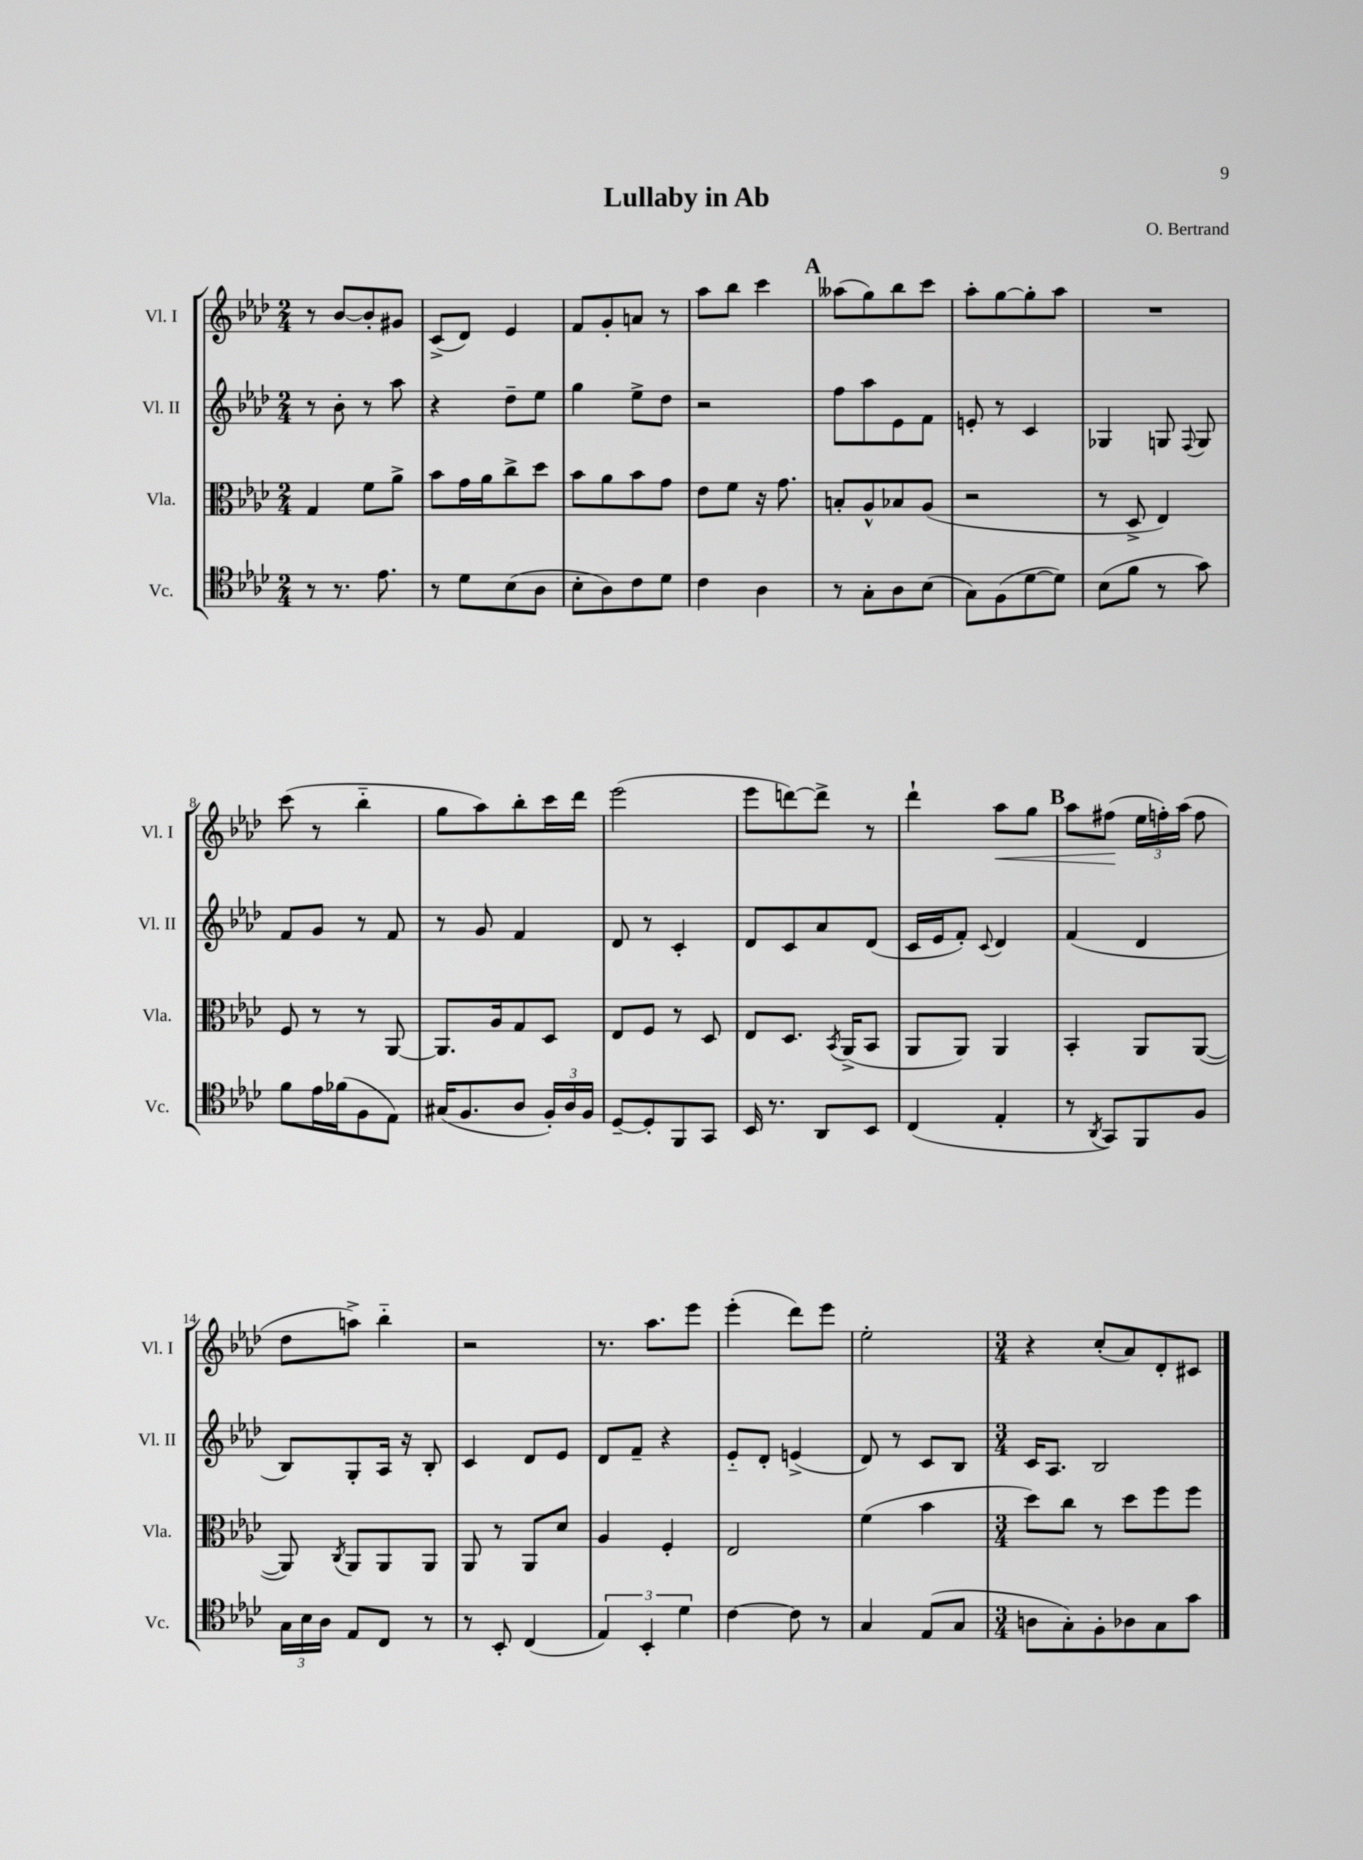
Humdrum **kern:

**kern	**kern	**kern	**kern	**dynam
*part4	*part3	*part2	*part1	*part1
*staff4	*staff3	*staff2	*staff1	*staff1
*I"Vc.	*I"Vla.	*I"Vl. II	*I"Vl. I	*
*I'Vc.	*I'Vla.	*I'Vl. II	*I'Vl. I	*
*clefC4	*clefC3	*clefG2	*clefG2	*
*k[b-e-a-d-]	*k[b-e-a-d-]	*k[b-e-a-d-]	*k[b-e-a-d-]	*
*M2/4	*M2/4	*M2/4	*M2/4	*
=1	=1	=1	=1	=1
8r	4G/	8r	8r	.
8.r	.	8b-'\	[8b-/L	.
.	8f\L	8r	8b-'/]	.
8.e-\	.	.	.	.
.	8a-^\J	8aa-\	8g#X/J	.
=2	=2	=2	=2	=2
8r	8b-\L	4r	(8c^/L	.
8d-\L	16g\L	.	8d-/J)	.
.	16a-\J	.	.	.
(8B-\	8cc^\	8dd-~\L	4e-/	.
8A-\J	8dd-\J	8ee-\J	.	.
=3	=3	=3	=3	=3
8B-'\L	8b-\L	4gg\	8f/L	.
8A-\)	8a-\	.	8g'/	.
8c\	8b-\	8ee-^\L	8an/J	.
8d-\J	8g\J	8dd-\J	8r	.
=4	=4	=4	=4	=4
4c\	8e-\L	2r	8aa-\L	.
.	8f\J	.	8bb-\J	.
4A-\	16r	.	4ccc\	.
.	8.g\	.	.	.
!!LO:REH:place=s1:t=A
=5	=5	=5	=5	=5
8r	8Bn'/L	8ff\L	(8aa--X\L	.
8G'\L	8A-^^/	8aa-\	8gg\)	.
8A-\	8B-X/	8e-\	8bb-\	.
(8B-\J	(8A-/J	8f\J	8ccc\J	.
=6	=6	=6	=6	=6
8G\L)	2r	8en'/	8aa-'\L	.
(8F\	.	8r	[8gg\	.
[8d-\	.	4c/	8gg'\]	.
8d-\J])	.	.	8aa-\J	.
=7	=7	=7	=7	=7
(8B-\L	8r	4G-X/	2r	.
8f\J	8D-^/	.	.	.
8r	4E-/)	8Gn/	.	.
.	.	8qqF/	.	.
8g\)	.	8G/	.	.
!!LO:LB:g=z
=8	=8	=8	=8	=8
8f\L	8F/	8f/L	(8ccc\	.
16e-\L	8r	8g/J	8r	.
(16f-X\J	.	.	.	.
8F\	8r	8r	4bb-\	.
8E-\J)	[8AA-/	8f/	.	.
=9	=9	=9	=9	=9
(16G#X/KL	8.AA-/L]	8r	8gg\L	.
8.F/	.	.	.	.
.	.	8g/	8aa-\)	.
.	16A-/k	.	.	.
8A-/J	8G/	4f/	8bb-'\	.
24F'/LL)	8D-/J	.	16ccc\L	.
24A-/	.	.	.	.
.	.	.	16ddd-\JJ	.
24F/JJ	.	.	.	.
=10	=10	=10	=10	=10
[8D-~/L	8E-/L	8d-/	(2eee-\	.
8D-'/]	8F/J	8r	.	.
8FF/	8r	4c'/	.	.
8GG/J	8D-/	.	.	.
=11	=11	=11	=11	=11
16BB-/	8E-/L	8d-/L	8eee-\L	.
8.r	.	.	.	.
.	8.D-/J	8c/	[8dddn\)	.
8AA-/L	.	8a-/	8ddd^\J]	.
.	8qBB-/	.	.	.
.	(16AA-^/KL	.	.	.
8BB-/J	8BB-/J	(8d-/J	8r	.
=12	=12	=12	=12	=12
(4C/	8AA-/L	16c/LL	4ddd-`\	.
.	.	16e-/J	.	.
.	8AA-/J)	8f'/J)	.	.
.	.	8qqc/	.	.
!	!	!	!	!LO:HP:b
4E-'/	4AA-/	4d-/	8aa-\L	<
.	.	.	8gg\J	.
!!LO:REH:place=s1:t=B
=13	=13	=13	=13	=13
8r	4BB-'/	(4f/	8aa-\L	.
8qAA-/	.	.	.	.
8GG/L)	.	.	(8ff#X\J	.
8FF/	8AA-/L	4d-/	24ee-\LL	[
.	.	.	24ffn'\)	.
.	.	.	(24aa-\JJ	.
8F/J	([8AA-/J	.	8ff\	.
!!LO:LB:g=z
=14	=14	=14	=14	=14
24G\LL	8AA-/])	8B-/L)	8dd-\L	.
24B-\	.	.	.	.
24A-\JJ	.	.	.	.
.	8qC/	.	.	.
8E-/L	8AA-/L	8G'/	8aan^\J)	.
8C/J	8AA-/	16A-/Jk	4bb-\	.
.	.	16r	.	.
8r	8AA-/J	8B-'/	.	.
=15	=15	=15	=15	=15
8r	8AA-/	4c/	2r	.
8BB-'/	8r	.	.	.
(4C/	8AA-/L	8d-/L	.	.
.	8d-/J	8e-/J	.	.
=16	=16	=16	=16	=16
6E-/)	4A-/	8d-/L	8.r	.
.	.	8f~/J	.	.
6BB-'/	.	.	.	.
.	.	.	8.aa-\L	.
.	4F'/	4r	.	.
6d-\	.	.	.	.
.	.	.	8eee-\J	.
=17	=17	=17	=17	=17
[4c\	2E-/	8e-/L	(4eee-'\	.
.	.	8d-'/J	.	.
8c\]	.	(4en^/	8ddd-\L)	.
8r	.	.	8eee-\J	.
=18	=18	=18	=18	=18
4G/	(4f\	8d-/)	2ee-'\	.
.	.	8r	.	.
(8E-/L	4b-\	8c/L	.	.
8G/J	.	8B-/J	.	.
=19	=19	=19	=19	=19
*M3/4	*M3/4	*M3/4	*M3/4	*
8An\L	8dd-\L)	16c/KL	4r	.
.	.	8.A-/J	.	.
8G'\)	8cc\J	.	.	.
8F'\	8r	2B-/	(8cc'/L	.
8A-X\	8dd-\L	.	8a-/)	.
8G\	8ff\	.	8d-'/	.
8g\J	8ff\J	.	8c#X/J	.
==	==	==	==	==
*-	*-	*-	*-	*-
